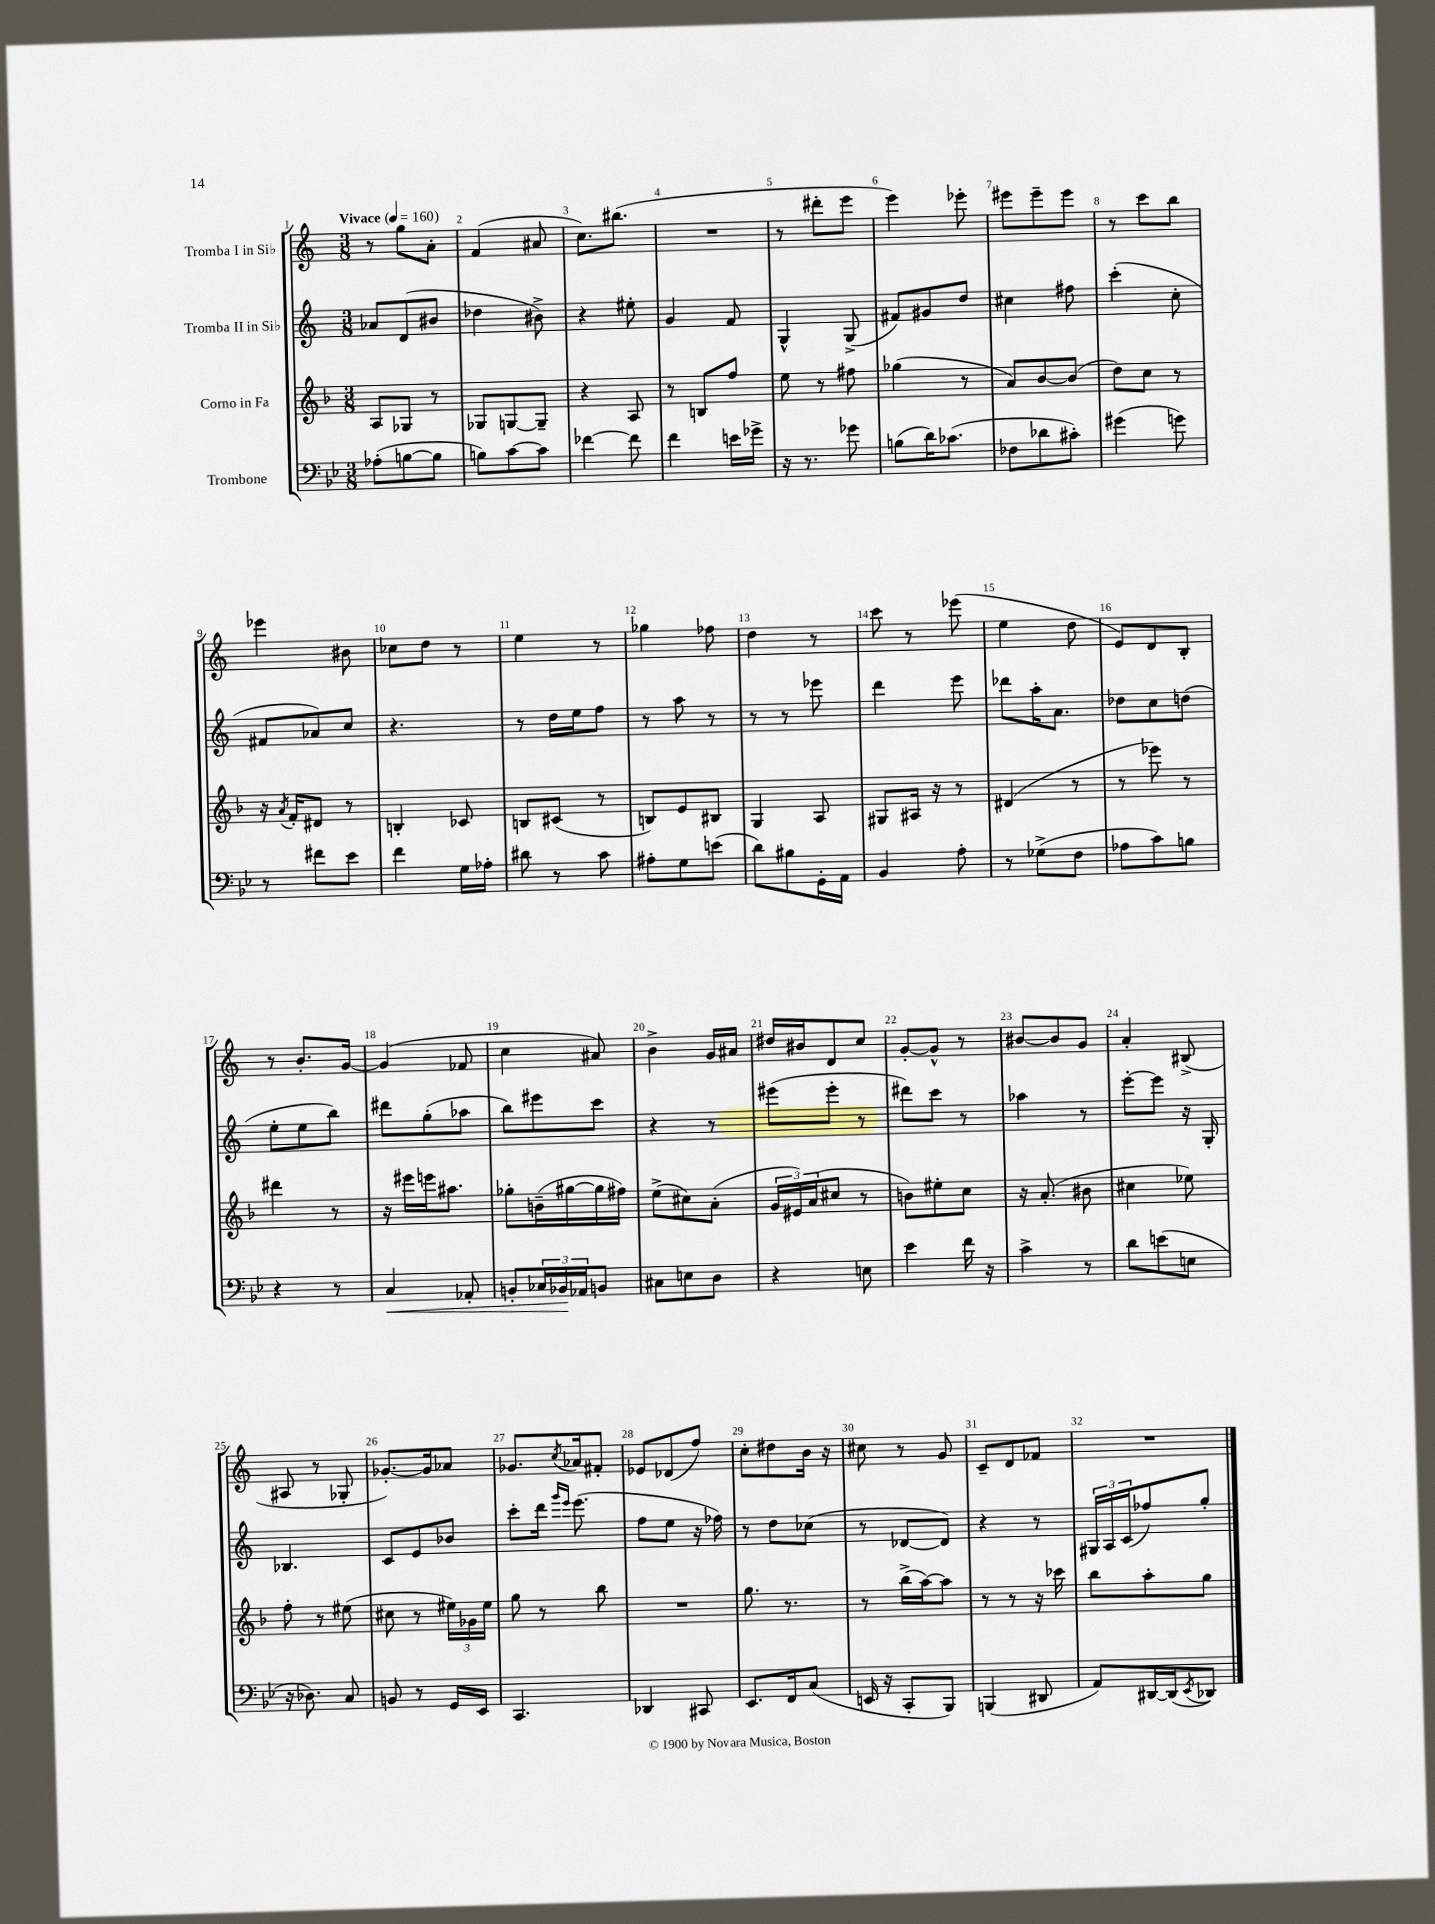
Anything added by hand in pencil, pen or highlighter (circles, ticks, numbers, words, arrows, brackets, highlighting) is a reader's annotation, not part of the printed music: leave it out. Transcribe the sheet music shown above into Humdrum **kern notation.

**kern	**kern	**kern	**kern
*staff4	*staff3	*staff2	*staff1
*clefF4	*clefG2	*clefG2	*clefG2
*k[b-e-]	*k[b-]	*k[]	*k[]
*M3/8	*M3/8	*M3/8	*M3/8
*MM160	*MM160	*MM160	*MM160
(8A-'\L	8A/L	8a-/L	8r
[8B\	8G-/J	(8d/	8gg\L
8B\]J	8r	8b#/J	8a'\J
=	=	=	=
8B\L)	8G-/L	4dd-\	(4f/
[8c\	[8G/	.	.
8c\]J	8G~/]J	8b#^\)	8a#/
=	=	=	=
[4f-\	4r	4r	8.cc\L)
.	.	.	(8.bb#\J
8f-\]	8A/	8ee#'\	.
=	=	=	=
4f\	8r	4g/	4.r
.	8B/L	.	.
16e\LL	8ff/J	8f/	.
16g-^\JJ	.	.	.
=	=	=	=
16r	8ee\	4G^^/	8r
8.r	.	.	.
.	8r	.	8ddd#'\L
8g-\	8ff#\	(8G^/	8eee\J
=	=	=	=
(8B\L	(4gg-\	8f#/L)	4eee\)
16d\K)	.	8g#/	.
(8.c-\J	.	.	.
.	8r	8dd/J	8eee-'\
=	=	=	=
8F-\L	8a/L)	4cc#\	8eee#\L
8d-\	[8b-/	.	8eee#~\
8c#'\J)	(8b-/]J	8ff#\	8eee#\J
=	=	=	=
(4g#\	8dd\L)	(4ccc'\	8r
.	8cc\J	.	8ccc\L
8g\)	8r	8cc'\	8bb\J
=	=	=	=
8r	16r	8f#/L	4eee-\
.	8qa/	.	.
.	16f'/LK	.	.
8f#\L	8d#/J	8a-/)	.
8e-\J	8r	8cc/J	8b#\
=	=	=	=
4f\	4B'/	4.r	8cc-\L
.	.	.	8dd\J
16G\LL	8c-/	.	8r
16A-'\JJ	.	.	.
=	=	=	=
8d#\	8B/L	8r	4ee\
8r	(8c#/J	16dd\LL	.
.	.	16ee\J	.
8c\	8r	8ff\J	8r
=	=	=	=
8A#'\L	8B/L)	8r	4gg-\
8G\	8e/	8aa\	.
(8e\J	8B#/J	8r	8ff-\
=	=	=	=
8d\L)	4G/	8r	4dd\
8B#\	.	8r	.
16GG'\L	8A/	8eee-\	8r
16AA\JJ	.	.	.
=	=	=	=
4BB-/	8G#/L	4ddd\	8ccc\
.	16A#/Jk	.	8r
.	16r	.	.
8A'\	8r	8eee\	(8eee-\
=	=	=	=
8r	(4d#/	8ddd-\L	4ee\
(8G-^\L	.	16aa'\K	.
.	.	8.a\J	.
8F\J	8r	.	8dd\
=	=	=	=
8A-\L	8r	8dd-\L	8e/L)
8c\)	8eee-\)	8cc\	8d/
8B\J	8r	(8dd\J	8B'/J
=	=	=	=
4r	4ddd#\	8ee'\L	8r
.	.	8ee\	8.b'/L
8r	8r	8bb\J)	.
.	.	.	[16g/Jk
=	=	=	=
4C/	16r	8ddd#\L	(4g/]
.	16eee#\LL	.	.
.	16eee\J	(8gg'\	.
.	8.aa#\J	.	.
8AA-'/	.	8aa-\J	8f-/
=	=	=	=
8BB'/L	8gg-'\L	8bb\L)	4cc\
24C-/L	(16b~\L	8eee#\	.
24BB-/	.	.	.
.	[16gg#\	.	.
24AA-/J	.	.	.
8BB/J	16gg#\]	8ccc\J	8a#/)
.	16ff#\JJ)	.	.
=	=	=	=
8C#\L	(8ee^\L	4r	4b^\
8E\	8cc#\)	.	.
8D\J	(8a'\J	8r	16g/LL
.	.	.	16a#/JJ
=	=	=	=
4r	24g/LL	(8eee#\L	16dd#/LL
.	24e#/)	.	.
.	.	.	16b#/J
.	(24a/J	.	.
.	8cc#/J	8eee#'\J	8d/
8E\	8r	8r	8cc/J
=	=	=	=
4e-\	8b\L)	8ddd#\L)	[8g'/L
.	8ee#'\	8ccc\J	8g^^/]J
16f\	8cc\J	8r	8r
16r	.	.	.
=	=	=	=
4c^\	16r	4aa-\	[8b#/L
.	(8.a'/	.	.
.	.	.	8b#/]
8r	8b#\	8r	8g/J
=	=	=	=
8d\L	4cc#\	[8eee'\L	4a'/
(8e\	.	8eee\]J	.
8E\J	8ee-\)	16r	(8B#^/
.	.	16G'/	.
=	=	=	=
16r	8ff'\	4.B-/	8A#/
8.D-\)	.	.	.
.	8r	.	8r
8C/	(8ee#\	.	8G-'/
=	=	=	=
8BB/	8cc#\	8c/L	[8.g-'/L)
8r	8r	8e/	.
.	.	.	16g-/]k
16GG/LL	24ee#\LL)	8b-/J	8a-/J
.	24g-\	.	.
16EE-/JJ	.	.	.
.	24ee#\JJ	.	.
=	=	=	=
4.CC/	8gg\	8ccc'\L	8.g-/L
.	8r	16ddd\Jk	.
.	.	16qqggg/LL	.
.	.	16qqeee/JJ	8qcc/
.	.	(8.eee\	16a-/k
.	8bb-\	.	8f#'/J
=	=	=	=
4DD-/	4.r	8ff\L	8e-/L
.	.	8ee\J	(8d-/
8CC#/	.	16r	8ff/J)
.	.	16ff-\)	.
=	=	=	=
8.EE-/L	8.gg\	8r	8cc'\L
.	.	8dd\L	8dd#\
16FF/k	8.r	.	.
(8C/J	.	(8cc-\J	16b\Jk
.	.	.	16r
=	=	=	=
16EE/	8r	8r	8cc#\
16r	.	.	.
8CC'/L	(16bb-^\LL	[8d-/L	8r
.	[16aa\J)	.	.
8BBB-/J)	8aa\]J	8d-/]J)	8g/
=	=	=	=
(4BBB/	8r	4r	8c~/L
.	8r	.	8d/
8DD#/	16r	8r	8f-/J
.	16ccc-\	.	.
=	=	=	=
8AA/L)	8bb-\L	24G#/LL	4.r
.	.	24A/	.
.	.	(24c/J	.
[16DD#/L	8aa'\	8ff-/)	.
(16DD#/]J	.	.	.
8qEE-/	.	.	.
8DD-/J)	8gg\J	8gg'/J	.
==	==	==	==
*-	*-	*-	*-
